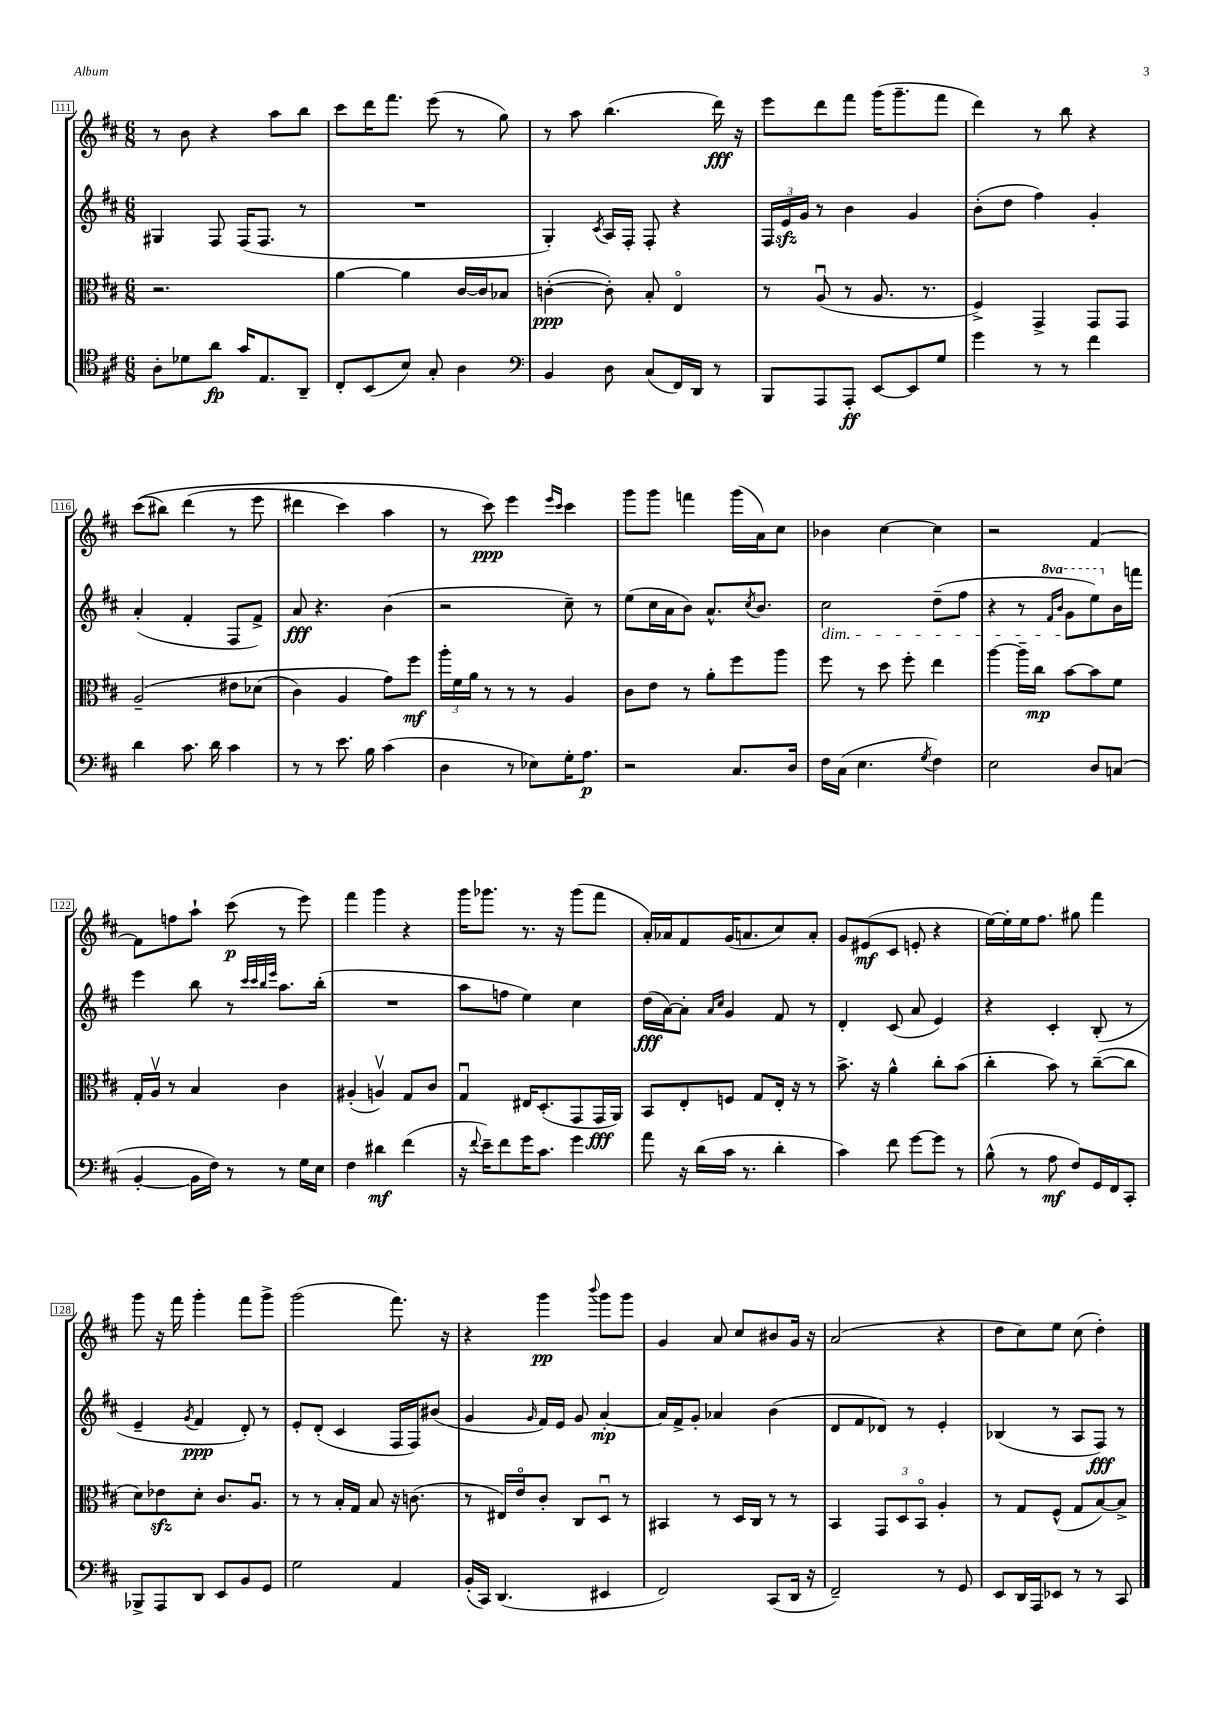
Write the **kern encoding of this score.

**kern	**kern	**kern	**kern
*staff4	*staff3	*staff2	*staff1
*clefC4	*clefC3	*clefG2	*clefG2
*k[f#c#]	*k[f#c#]	*k[f#c#]	*k[f#c#]
*M6/8	*M6/8	*M6/8	*M6/8
8A'\L	2.r	4G#/	8r
8d-\	.	.	8b\
8a\J	.	8F#/	4r
16g/LK	.	(16F#/LK	.
8.E/	.	8.F#/J	.
.	.	.	8aa\L
8AA~/J	.	8r	8bb\J
=	=	=	=
8C#'/L	[4a\	2.r	8ccc#\L
(8BB/	.	.	16ddd\K
.	.	.	8.fff#\J
8B/J)	4a\]	.	.
8G'/	.	.	(8eee\
4A\	[16c#/LL	.	8r
.	16c#/]J	.	.
.	8B-/J	.	8gg\)
=	=	=	=
*clefF4	*	*	*
4BB/	([4c'\	4G'/)	8r
.	.	.	8aa\
.	.	8qc#/	.
8D\	8c'\])	16A/LL	(4.bb\
.	.	16F#'/JJ	.
(8C#/L	8B'/	8F#'/	.
16FF#/L)	4Eo/	4r	.
16DD/JJ	.	.	.
8r	.	.	16ddd\)
.	.	.	16r
=	=	=	=
8BBB/L	8r	24F#/LL	8eee\L
.	.	24e/	.
.	.	24g/JJ	.
8AAA/	(8Au/	8r	8ddd\
8AAA'/J	8r	4b\	8fff#\J
[8EE/L	8.A/	.	(16ggg\LK
.	.	.	8.ggg~\
8EE/]	.	4g/	.
.	8.r	.	.
8G/J	.	.	8fff#\J
=	=	=	=
4g\	4F#^/)	(8b'\L	4ddd\)
.	.	8dd\J	.
8r	4GG^/	4ff#\)	8r
8r	.	.	8bb\
4f#\	8GG/L	4g'/	4r
.	8GG/J	.	.
=	=	=	=
4d\	&(2A~/	(4a'/	&((8ccc#\L
.	.	.	8bb#\J)
8.c#\	.	4f#'/	(4ddd\
16d\	.	.	.
4c#\	8e#\L	8F#/L	8r
.	(8d-\J	8f#^/J)	8eee\
=	=	=	=
8r	4c#\)	8a/	4ddd#\
8r	.	4.r	.
8.e\	4A/	.	4ccc#\)
16B\	.	.	.
(4c#\	8g\L&)	(4b\	4aa\
.	8ff#\J	.	.
=	=	=	=
4D\	24aa'\LL	2r	8r
.	24f#\	.	.
.	24a\JJ	.	.
.	8r	.	8ccc#\&)
8r	8r	.	4eee\
8E-\L)	8r	.	.
.	.	.	16qqeee/LL
.	.	.	16qqccc#/JJ
16G'\K	4A/	8cc#~\)	4ccc#\
8.A\J	.	.	.
.	.	8r	.
=	=	=	=
2r	8c#\L	(8ee\L	8ggg\L
.	8e\J	16cc#\L	8ggg\J
.	.	16a\J	.
.	8r	8b\J)	4fff\
.	8a'\L	8.a^^/L	.
8.C#/L	8ff#\	.	(16ggg\LL
.	.	8qcc#/	.
.	.	8.b/J	16a\J)
.	8aa\J	.	8cc#\J
16D/Jk	.	.	.
=	=	=	=
16F#\LL	8ff#\	2cc#\	4b-\
(16C#\JJ	.	.	.
4.E\	8r	.	.
.	8dd\	.	[4cc#\
.	8ff#'\	.	.
8qG/	.	.	.
4F#\)	4ee\	(8dd~\L	4cc#\]
.	.	8ff#\J	.
=	=	=	=
2E\	[4aa\	4r	2r
.	16aa~\]LL	8r	.
.	16cc#\JJ	.	.
.	.	16qqff#/LL	.
.	.	16qqbb/JJ	.
.	[8b\L	8gg\L	.
8D/L	8b\]	8eee\)	[4f#/
(8C/J	8f#\J	16b\L	.
.	.	16fff\JJ	.
=	=	=	=
[4BB'/	16G'/LL	4eee\	8f#\]L
.	16Av/JJ	.	.
.	8r	.	8ff\
16BB\]LL	4B/	8bb\	8aa`\J
16F#\JJ)	.	.	.
8r	.	8r	(8ccc#\
.	.	32qqccc#/LLL	.
.	.	32qqccc#/	.
.	.	32qqbb/	.
.	.	32qqeee/JJJ	.
8r	4c#\	8.aa\L	8r
16G\LL	.	.	8eee\)
16E\JJ	.	(16bb'\Jk	.
=	=	=	=
4F#\	(4A#'/	2.r	4fff#\
4d#\	4Av/)	.	4ggg\
(4f#\	8G/L	.	4r
.	8c#/J	.	.
=	=	=	=
16r	4Gu/	8aa\L	16ggg\LK
8qqf#/	.	.	.
16e~\LK)	.	.	8.ggg-\J
8f#\	.	8ff\J	.
16g\K	16E#/LK	4ee\)	8.r
8.c#\J	(8.D'/	.	.
.	.	.	16r
4g\	8GG/	4cc#\	(8ggg-\L
.	16GG/L	.	8fff#\J
.	16AA/JJ)	.	.
=	=	=	=
8a\	8BB/L	(16dd\LL	16a'/LL)
.	.	[16a\J)	16a-/J
16r	8E'/	8a'\]J	8f#/
(16d\LL	.	.	.
.	.	16qqa/LL	.
.	.	16qqcc#/JJ	.
16c#\JJ	8F/J	4g/	(16g/K
8.r	.	.	8.a/
.	8G/L	.	.
4d'\	16E'/Jk	8f#/	8cc#/)
.	16r	.	.
.	8r	8r	8a'/J
=	=	=	=
4c#\)	8.b^\	4d'/	8g/L
.	.	.	(8e#/
.	16r	.	.
8f#\	4a^^\	(8c#/	8c#/J
[8g\L	.	8a/	8e'/
8g\]J	8cc#'\L	4e/)	4r
8r	(8b\J	.	.
=	=	=	=
(8B^^\	4cc#'\	4r	[16ee\LL)
.	.	.	16ee'\]
8r	.	.	16ee\J
.	.	.	8.ff#\J
8A\	8b\)	4c#'/	.
8F#/L)	8r	.	8gg#\
16GG/L	([8cc#~\L	(8B'/	4fff#\
16FF#/J	.	.	.
8CC#'/J	8cc#\]J	8r	.
=	=	=	=
8BBB-^/L	8d\L)	4e~/	8ggg\
8AAA/	8e-\	.	16r
.	.	.	16fff#\
.	.	8qg/	.
8DD/J	8d'\J	4f#/	4ggg'\
8EE/L	8.c#/L	.	.
8BB/	.	8d'/)	8fff#\L
.	8.Au/J	.	.
8GG/J	.	8r	8ggg^\J
=	=	=	=
2G\	8r	8e'/L	(2ggg\
.	8r	(8d'/J	.
.	16B'/LL	4c#/	.
.	16G/JJ	.	.
.	8B/	.	.
4AA/	16r	16F#/LL	8.fff#\)
.	(8.c\	16F#/J)	.
.	.	(8b#/J	.
.	.	.	16r
=	=	=	=
(16BB'/LL	8r	4g/	4r
16CC#/JJ)	.	.	.
(4.DD/	16E#/LL)	.	.
.	16eo/J	.	.
.	.	16qqg/	.
.	8c#'/J	16f#/LL)	4ggg\
.	.	16e/JJ	.
.	8C#/L	8g/	.
.	.	.	8qqbbb/
4EE#/	8Du/J	[4a'/	8ggg\L
.	8r	.	8ggg\J
=	=	=	=
2FF#/)	4BB#/	16a/]LL	4g/
.	.	16f#^/J	.
.	.	8g'/J	.
.	8r	4a-/	8a/
.	16D/LL	.	8cc#/L
.	16C#/JJ	.	.
(8CC#/L	8r	(4b\	8b#/
16DD/Jk	8r	.	16g/Jk
16r	.	.	16r
=	=	=	=
2FF#~/)	4BB/	8d/L	(2a/
.	.	8f#/	.
.	12GG/L	8d-/J)	.
.	12D/	.	.
.	.	8r	.
.	12BBo/J	.	.
8r	4A'/	4e'/	4r
8GG/	.	.	.
=	=	=	=
8EE/L	8r	(4B-/	8dd\L
16DD/L	8G/L	.	8cc#\)
16AAA/J	.	.	.
8EE-/J	(8F#^^/J	8r	8ee\J
8r	8G/L	8A/L	(8cc#\
8r	[8B/)	8F#/J)	4dd'\)
8CC#/	8B^/]J	8r	.
==	==	==	==
*-	*-	*-	*-
